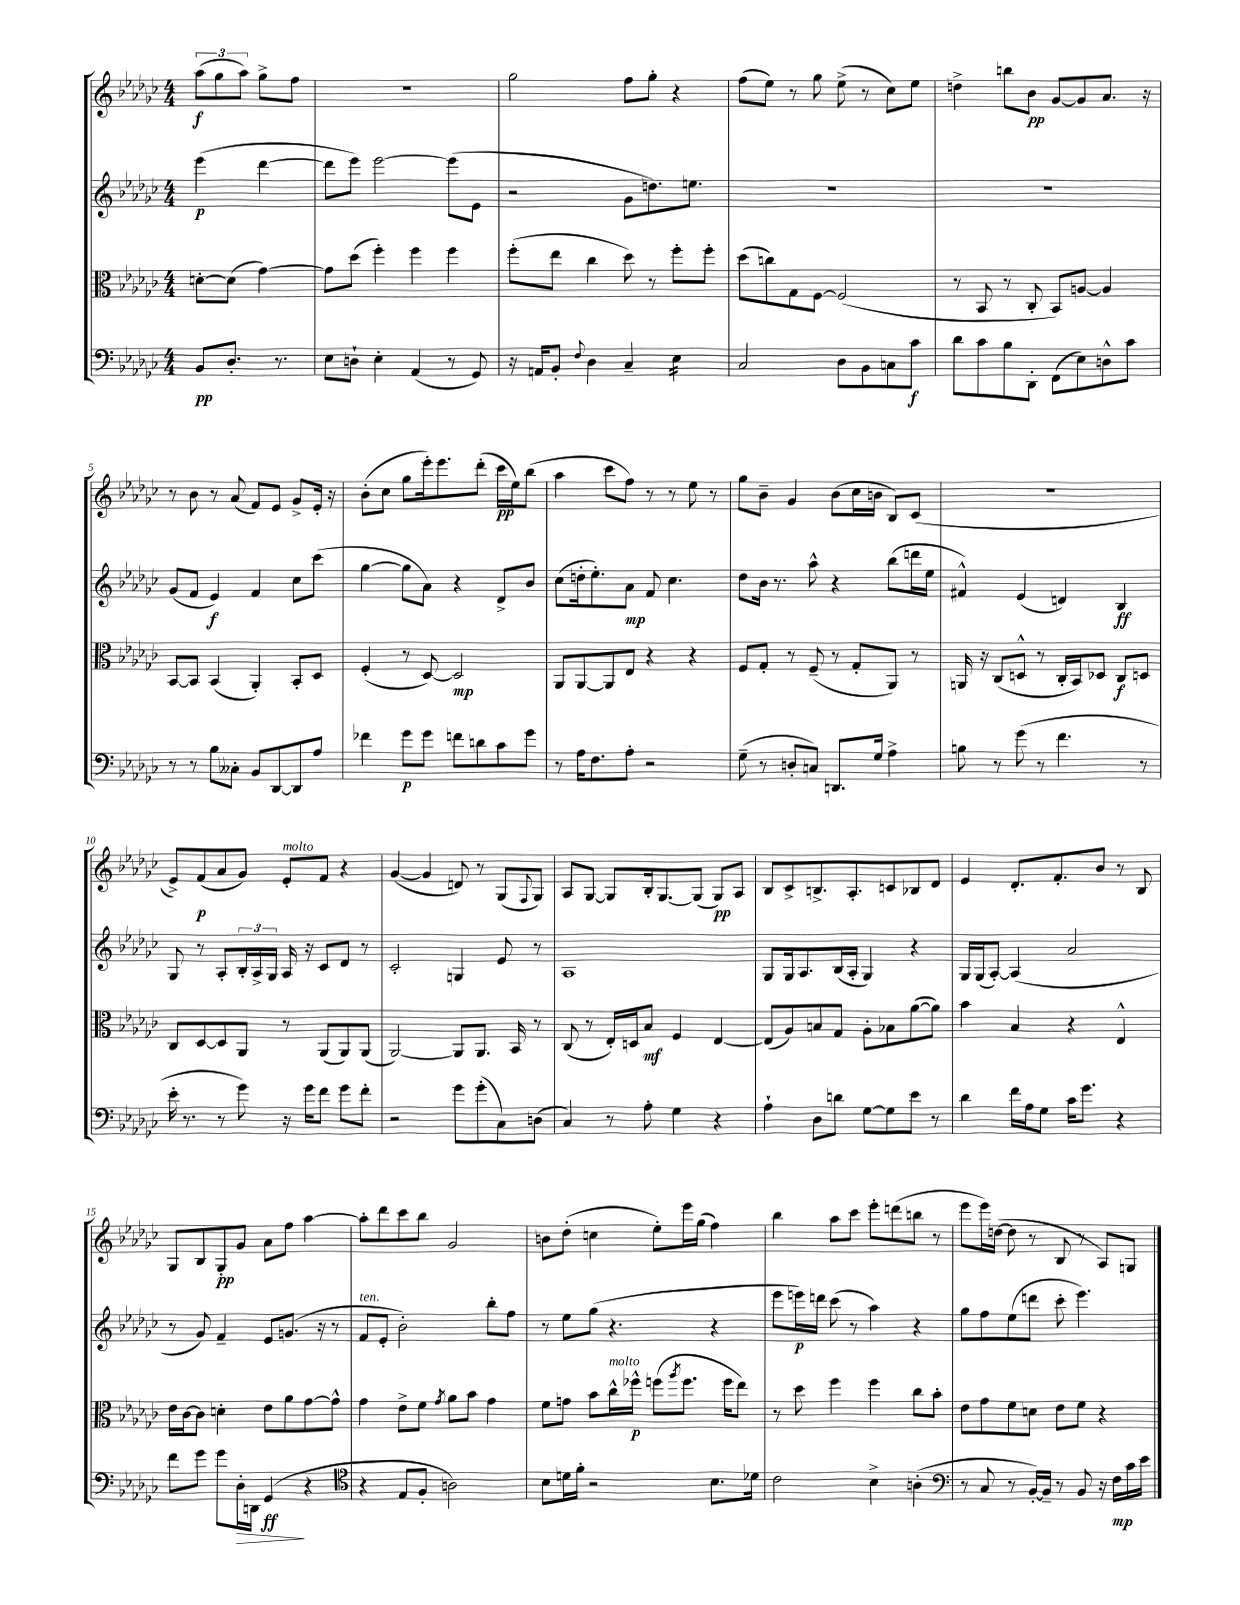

**kern	**dynam	**kern	**dynam	**kern	**dynam	**kern	**dynam
*part4	*part4	*part3	*part3	*part2	*part2	*part1	*part1
*staff4	*staff4	*staff3	*staff3	*staff2	*staff2	*staff1	*staff1
*clefF4	*	*clefC3	*	*clefG2	*	*clefG2	*
*k[b-e-a-d-g-c-]	*	*k[b-e-a-d-g-c-]	*	*k[b-e-a-d-g-c-]	*	*k[b-e-a-d-g-c-]	*
*M4/4	*	*M4/4	*	*M4/4	*	*M4/4	*
=	=	=	=	=	=	=	=
8BB-/L	pp	[8dn'\L	.	(4eee-\	p	(12aa-\L	f
.	.	.	.	.	.	12gg-\	.
8.D-'/J	.	(8d\J]	.	.	.	.	.
.	.	.	.	.	.	12aa-\J)	.
.	.	[4g-\)	.	[4ddd-\	.	8gg-^\L	.
8.r	.	.	.	.	.	.	.
.	.	.	.	.	.	8ff\J	.
=1	=1	=1	=1	=1	=1	=1	=1
8E-\L	.	8g-\L]	.	8ddd-\L]	.	1r	.
8Dn`\J	.	(8dd-\J	.	8eee-\J)	.	.	.
4E-'\	.	4ff'\)	.	[2eee-\	.	.	.
(4AA-/	.	4ff\	.	.	.	.	.
8r	.	4ff\	.	(8eee-\L]	.	.	.
8GG-/)	.	.	.	8e-\J	.	.	.
=2	=2	=2	=2	=2	=2	=2	=2
16r	.	(8ff'\L	.	2r	.	2gg-\	.
16AAn/KL	.	.	.	.	.	.	.
8BB-'/J	.	8ee-\J	.	.	.	.	.
8qqF/	.	.	.	.	.	.	.
4D-\	.	4cc-\	.	.	.	.	.
4C-~/	.	8dd-\)	.	8g-\L	.	8ff\L	.
.	.	8r	.	8.ddn\)	.	8gg-'\J	.
*tremolo	*	*	*	*	*	*	*
16E-\LL	.	8ff'\L	.	.	.	4r	.
16E-\	.	.	.	8.een\J	.	.	.
16E-\	.	8ff'\J	.	.	.	.	.
16E-\JJ	.	.	.	.	.	.	.
*Xtremolo	*	*	*	*	*	*	*
=3	=3	=3	=3	=3	=3	=3	=3
2C-/	.	(8dd-\L	.	1r	.	(8ff\L	.
.	.	8ccn\)	.	.	.	8ee-\J)	.
.	.	8G-\	.	.	.	8r	.
.	.	[8F\J	.	.	.	8gg-\	.
8D-\L	.	(2F/]	.	.	.	(8ee-^\	.
8BB-\	.	.	.	.	.	8r	.
8Cn\	.	.	.	.	.	8cc-\L)	.
8c-\J	f	.	.	.	.	8ee-\J	.
=4	=4	=4	=4	=4	=4	=4	=4
8d-\L	.	8r	.	1r	.	4ddn^\	.
8c-\	.	8BB-/	.	.	.	.	.
8B-\	.	8r	.	.	.	8bbn\L	.
8DD-'\J	.	8C-'/	.	.	.	8b-\J	pp
(8FF\L	.	8BB-/L)	.	.	.	[8g-/L	.
8E-\)	.	[8An/J	.	.	.	8g-/]	.
8Dn^^\	.	4A/]	.	.	.	8.a-/J	.
8c-\J	.	.	.	.	.	.	.
.	.	.	.	.	.	16r	.
!!LO:LB:g=z
=5	=5	=5	=5	=5	=5	=5	=5
8r	.	[8BB-/L	.	(8g-/L	.	8r	.
8r	.	8BB-/J]	.	8f/J	.	8b-\	.
8B-\L	.	(4BB-/	.	4e-/)	f	8r	.
8C--X'\J	.	.	.	.	.	(8a-/	.
8BB-/L	.	4AA-'/)	.	4f/	.	8f/L)	.
[8DD-/	.	.	.	.	.	8e-/J	.
8DD-/]	.	8BB-'/L	.	8cc-\L	.	8g-^/L	.
8A-/J	.	8D-/J	.	(8ccc-\J	.	16e-'/Jk	.
.	.	.	.	.	.	16r	.
=6	=6	=6	=6	=6	=6	=6	=6
4f-X\	.	(4F'/	.	[4gg-\	.	(8b-'\L	.
.	.	.	.	.	.	8cc-\J	.
8g-\L	p	8r	.	8gg-\L]	.	8gg-\L	.
8g-\J	.	[8D-/)	.	8a-\J)	.	16eee-'\k)	.
.	.	.	.	.	.	8.eee-\	.
8fn\L	.	2D-/]	mp	4r	.	.	.
8dn\	.	.	.	.	.	(8ddd-'\J	.
8c-\	.	.	.	8d-^/L	.	16ccc-\LL	pp
.	.	.	.	.	.	16ee-\J)	.
8g-\J	.	.	.	8b-/J	.	(8bb-\J	.
=7	=7	=7	=7	=7	=7	=7	=7
8r	.	8AA-/L	.	(8cc-\L	.	4aa-\	.
16A-\KL	.	[8AA-/	.	16ddn'\k	.	.	.
8.F\	.	.	.	8.ee-'\)	.	.	.
.	.	8AA-/]	.	.	.	8ccc-\L	.
8A-'\J	.	8E-/J	.	8a-\J	mp	8ff\J)	.
2r	.	4r	.	8f/	.	8r	.
.	.	.	.	4.cc-\	.	8r	.
.	.	4r	.	.	.	8ee-\	.
.	.	.	.	.	.	8r	.
=8	=8	=8	=8	=8	=8	=8	=8
(8G-~\	.	8F/L	.	8dd-\L	.	8gg-\L	.
8r	.	8G-'/J	.	16b-\Jk	.	8b-~\J	.
.	.	.	.	8.r	.	.	.
8Dn'/L	.	8r	.	.	.	4g-/	.
8Cn/J)	.	(8F~/	.	8aa-^^\	.	.	.
8.DDn/L	.	8r	.	4r	.	(8b-\L	.
.	.	8G-'/L	.	.	.	16cc-\L	.
16G-/Jk	.	.	.	.	.	16bn\JJ	.
4A-^\	.	8AA-/J)	.	(8bb-\L	.	8B-/L)	.
.	.	8r	.	16dddn\L	.	(8c-/J	.
.	.	.	.	16ee-\JJ	.	.	.
=9	=9	=9	=9	=9	=9	=9	=9
8Bn\	.	16AAn/	.	4f#X^^/)	.	1r	.
.	.	16r	.	.	.	.	.
8r	.	(8C-/L	.	.	.	.	.
(8g-\	.	8Dn^^/J	.	(4e-/	.	.	.
8r	.	8r	.	.	.	.	.
4.f\	.	16C-'/LL	.	4dn/)	.	.	.
.	.	16BB-/J)	.	.	.	.	.
.	.	8D-X/J	.	.	.	.	.
.	.	8C-/L	f	4B-/	ff	.	.
8r	.	8Dn/J	.	.	.	.	.
!!LO:LB:g=z
=10	=10	=10	=10	=10	=10	=10	=10
16e-'\	.	8C-/L	.	8G-/	.	8e-^/L)	.
8.r	.	.	.	.	.	.	.
.	.	[8D-/	.	8r	.	(8f/	p
8r	.	8D-/]	.	8A-'/L	.	8a-/	.
8g-\)	.	8AA-/J	.	24B-'/L	.	8g-/J)	.
.	.	.	.	24A-^/	.	.	.
.	.	.	.	24G-/JJ	.	.	.
!	!	!	!	!	!	!LO:TX:a:i:t=molto	!
16r	.	8r	.	16A-/	.	8e-'/L	.
16g-\KL	.	.	.	16r	.	.	.
8f\J	.	(8AA-/L	.	8c-/L	.	8f/J	.
8g-\L	.	8AA-/)	.	8d-/J	.	4r	.
8f'\J	.	(8AA-/J	.	8r	.	.	.
=11	=11	=11	=11	=11	=11	=11	=11
2r	.	[2AA-/)	.	2c-'/	.	([4g-/	.
.	.	.	.	.	.	4g-/]	.
8g-\L	.	8AA-/L]	.	4Gn/	.	8dn/)	.
(8g-'\	.	8.AA-/J	.	.	.	8r	.
8C-\)	.	.	.	8e-/	.	(8G-/L	.
.	.	16BB-/	.	.	.	.	.
.	.	.	.	.	.	8qqF/	.
(8Dn\J	.	8r	.	8r	.	8G-/J)	.
=12	=12	=12	=12	=12	=12	=12	=12
4C-/)	.	(8C-/	.	1A-	.	8A-/L	.
.	.	8r	.	.	.	[8G-/J	.
8r	.	16E-'/LL)	.	.	.	8G-/L]	.
.	.	16Dn/J	.	.	.	.	.
8A-'\	.	8B-/J	mf	.	.	16B-'/k	.
.	.	.	.	.	.	[8.G-/	.
4G-\	.	4F/	.	.	.	.	.
.	.	.	.	.	.	(8G-/J]	.
4r	.	[4E-/	.	.	.	8G-/L)	pp
.	.	.	.	.	.	8A-/J	.
=13	=13	=13	=13	=13	=13	=13	=13
4A-`\	.	(8E-/L]	.	8G-/L	.	8B-/L	.
.	.	8A-/)	.	16G-/k	.	8c-^/	.
.	.	.	.	8.A-/	.	.	.
8D-\L	.	8Bn/	.	.	.	8.Bn^/	.
8dn\J	.	8G-/J	.	(16B-/L	.	.	.
.	.	.	.	16A-'/JJ	.	8.A-'/	.
[8G-\L	.	8A-'\L	.	4G-/)	.	.	.
8G-\]	.	8B-X\	.	.	.	8cn/	.
8e-\J	.	([8a-\	.	4r	.	8B-X/	.
8r	.	8a-\J])	.	.	.	8d-/J	.
=14	=14	=14	=14	=14	=14	=14	=14
4d-\	.	4b-\	.	16G-/LL	.	4e-/	.
.	.	.	.	(16G-/J	.	.	.
.	.	.	.	[8A-'/J)	.	.	.
16f\LL	.	4B-/	.	(4A-/]	.	8.d-'/L	.
16A-\J	.	.	.	.	.	.	.
8G-\J	.	.	.	.	.	.	.
.	.	.	.	.	.	8.f'/	.
16c-\KL	.	4r	.	2a-/	.	.	.
8.g-\J	.	.	.	.	.	.	.
.	.	.	.	.	.	8b-/J	.
4r	.	4E-^^/	.	.	.	8r	.
.	.	.	.	.	.	8B-/	.
!!LO:LB:g=z
=15	=15	=15	=15	=15	=15	=15	=15
8f\L	.	16e-\LL	.	8r	.	8G-/L	.
.	.	[16c-\J	.	.	.	.	.
8g-\J	.	8c-\J]	.	8g-/)	.	8B-/	.
8g-\L	.	4dn'\	.	4f~/	.	8G-'/	pp
!	!LO:HP:b	!	!	!	!	!	!
16D-'\L	>	.	.	.	.	8g-/J	.
16DDn\JJ	.	.	.	.	.	.	.
(4GG-/	ff	8e-\L	.	8e-/L	.	8a-\L	.
.	.	8a-\	.	(8.gn/J	.	8ff\J	.
4r	]	[8g-\	.	.	.	[4aa-\	.
.	.	.	.	16r	.	.	.
.	.	8g-^^\J]	.	8r	.	.	.
=16	=16	=16	=16	=16	=16	=16	=16
*clefC4	*	*	*	*	*	*	*
!	!	!	!	!LO:TX:a:i:t=ten.	!	!	!
4r	.	4g-\	.	8f/L	.	8aa-'\L]	.
.	.	.	.	8e-'/J	.	8ddd-\	.
8E-/L	.	8e-^\L	.	2b-'\)	.	8ccc-\	.
8F'/J	.	8f\J	.	.	.	8bb-\J	.
.	.	8qg-/	.	.	.	.	.
2An\)	.	8a-\L	.	.	.	2g-/	.
.	.	8b-\J	.	.	.	.	.
.	.	4g-\	.	8bb-'\L	.	.	.
.	.	.	.	8ff\J	.	.	.
=17	=17	=17	=17	=17	=17	=17	=17
8B-\L	.	8f\L	.	8r	.	8bn\L	.
16dn\L	.	8gn\J	.	8ee-\L	.	(8dd-'\J	.
16f'\JJ	.	.	.	.	.	.	.
2r	.	8b-\L	.	(8gg-\J	.	4ccn\	.
!	!	!LO:TX:a:i:t=molto	!	!	!	!	!
.	.	16cc-^^\L	.	4.r	.	.	.
.	.	16ff-X^^\JJ	p	.	.	.	.
.	.	(8ffn\L	.	.	.	8ee-'\L)	.
.	.	8qaa-/	.	.	.	.	.
.	.	8.ff\J	.	.	.	16eee-\L	.
.	.	.	.	.	.	(16gg-\JJ	.
8.B-\L	.	.	.	4r	.	4ff\)	.
.	.	16ff\KL	.	.	.	.	.
.	.	8ee-\J)	.	.	.	.	.
16d-X\Jk	.	.	.	.	.	.	.
=18	=18	=18	=18	=18	=18	=18	=18
2c-\	.	8r	.	8eee-\L	.	4bb-\	.
.	.	8dd-\	.	16eeen\L)	p	.	.
.	.	.	.	16dddn\JJ	.	.	.
.	.	4ff\	.	(8ccc-\	.	8aa-\L	.
.	.	.	.	8r	.	8ccc-\J	.
4B-^\	.	4ff\	.	4aa-\)	.	8eee-'\L	.
.	.	.	.	.	.	(8dddn\	.
(4An'\	.	8cc-\L	.	4r	.	8bbn\J	.
.	.	8b-'\J	.	.	.	8r	.
=19	=19	=19	=19	=19	=19	=19	=19
*clefF4	*	*	*	*	*	*	*
8r	.	8e-\L	.	8gg-\L	.	8eee-\L	.
8C-/	.	8g-\	.	8ff\	.	16eee-\L)	.
.	.	.	.	.	.	([16ddn\JJ	.
8r	.	8f\	.	(8ee-\	.	8dd\]	.
[16BB-'/LL)	.	8dn\J	.	8dddn\J	.	8r	.
16BB-~/JJ]	.	.	.	.	.	.	.
8r	.	8e-\L	.	8ccc-'\	.	8B-/	.
8BB-/	.	8f\J	.	4.eee-\)	.	8r	.
16r	.	4r	.	.	.	8A-/L)	.
16F\LL	mp	.	.	.	.	.	.
16c-\	.	.	.	.	.	8Gn/J	.
16e-\JJ	.	.	.	.	.	.	.
==	==	==	==	==	==	==	==
*-	*-	*-	*-	*-	*-	*-	*-
